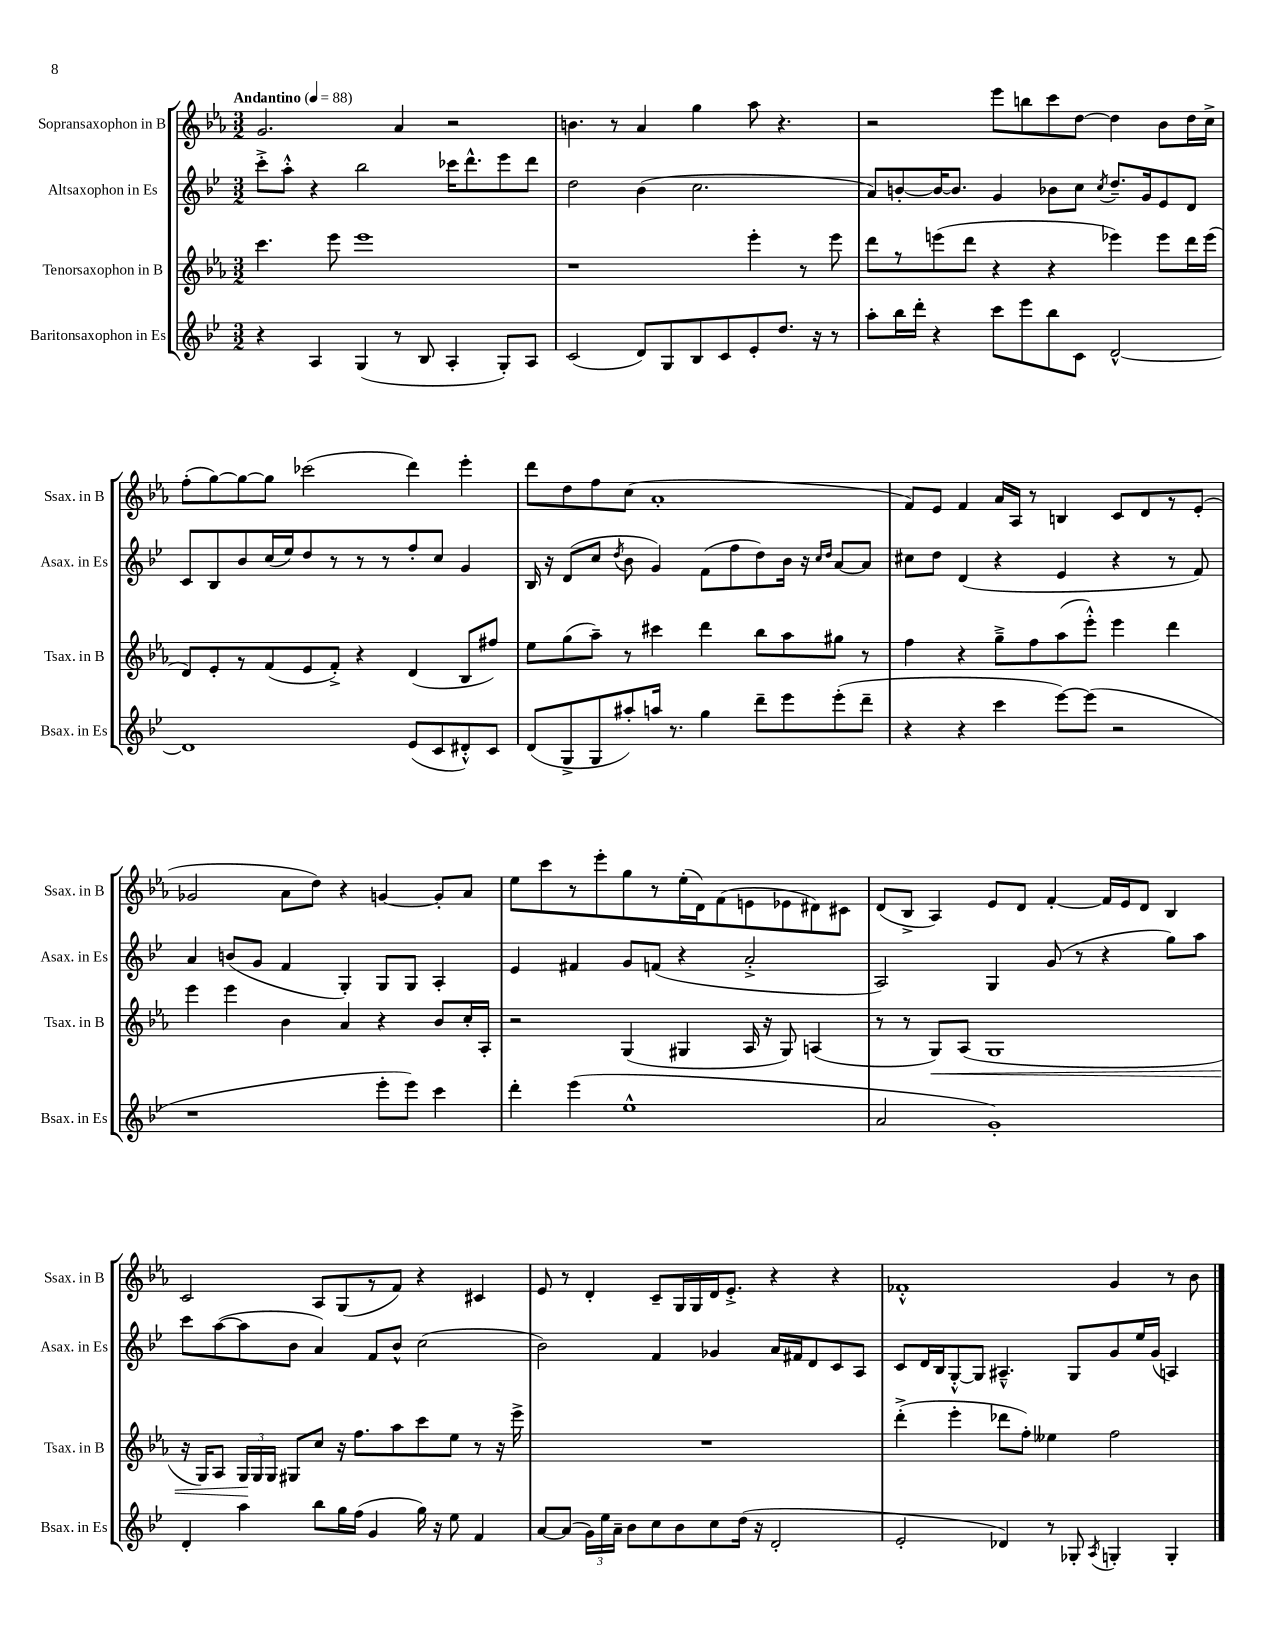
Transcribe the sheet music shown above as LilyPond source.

<<
\new StaffGroup <<
\new Staff = "s0" \with { instrumentName = "Sopransaxophon in B" shortInstrumentName = "Ssax. in B" } {
    \clef treble \key ees \major \numericTimeSignature \time 3/2 \tempo "Andantino" 4 = 88
    \autoBeamOff g'2. aes'4 r2 |
    b'4. r8 aes'4 g''4 aes''8 r4. |
    r2 ees'''8[ b''8 c'''8 d''8]~ d''4 bes'8[ d''16 c''16]-> |
    f''8[-.( g''8~) g''8~ g''8] ces'''2( d'''4) ees'''4-. |
    d'''8[ d''8 f''8 c''8]( aes'1-. |
    f'8[) ees'8] f'4 aes'16[ aes16] r8 b4 c'8[ d'8 r8 ees'8]-.( |
    ges'2 aes'8[ d''8]) r4 g'4~ g'8[-. aes'8] |
    ees''8[ c'''8 r8 ees'''8-. g''8 r8 ees''16-.( d'16) f'8( e'8 ees'8 dis'8) cis'8] |
    d'8[( bes8]-> aes4) ees'8[ d'8] f'4~-. f'16[ ees'16 d'8] bes4 |
    c'2 aes8[ g8( r8 f'8]) r4 cis'4 |
    ees'8 r8 d'4-. c'8[-- g16 g16 d'16 ees'8.]-.-> r4 r4 |
    fes'1-.-^ g'4 r8 bes'8 \bar "|." |
}
\new Staff = "s1" \with { instrumentName = "Altsaxophon in Es" shortInstrumentName = "Asax. in Es" } {
    \clef treble \key bes \major \numericTimeSignature \time 3/2
    \autoBeamOff c'''8[-.-> a''8]-.-^ r4 bes''2 ces'''16[ d'''8.-^ ees'''8 d'''8] |
    d''2 bes'4( c''2. |
    a'8[) b'8~-. b'16~ b'8.] g'4 bes'8[ c''8] \acciaccatura { c''8 } d''8.[-- g'16 ees'8 d'8] |
    c'8[ bes8 bes'8 c''16( ees''16) d''8 r8 r8 r8 f''8-. c''8] g'4 |
    bes16 r16 d'8[( c''8] \acciaccatura { d''8 } bes'8 g'4) f'8[( f''8 d''8) bes'16] r16 \grace { c''16[ d''16] } a'8[~ a'8] |
    cis''8[ d''8] d'4( r4 ees'4 r4 r8 f'8) |
    a'4 b'8[( g'8] f'4 g4-.) g8[ g8] a4-. |
    ees'4 fis'4 g'8[ f'8]( r4 a'2-.-> |
    a2) g4 g'8( r8 r4 g''8[) a''8] |
    c'''8[ a''8~( a''8 bes'8] a'4) f'8[ bes'8]-^ c''2( |
    bes'2) f'4 ges'4 a'16[ fis'16 d'8 c'8 a8] |
    c'8[ d'16 bes16 g8~-.-^ g8] ais4.---^ g8[ g'8 ees''16 g'16]( a4) \bar "|." |
}
\new Staff = "s2" \with { instrumentName = "Tenorsaxophon in B" shortInstrumentName = "Tsax. in B" } {
    \clef treble \key ees \major \numericTimeSignature \time 3/2
    \autoBeamOff c'''4. ees'''8 ees'''1 |
    r1 ees'''4-. r8 ees'''8 |
    d'''8[ r8 e'''8( d'''8] r4 r4 ees'''4) ees'''8[ d'''16 ees'''16]( |
    d'8[) ees'8-. r8 f'8( ees'8 f'8]-.->) r4 d'4( bes8[ fis''8]) |
    ees''8[ g''8( aes''8]--) r8 cis'''4 d'''4 bes''8[ aes''8 gis''8] r8 |
    f''4 r4 g''8[---> f''8 aes''8( ees'''8]-.-^) ees'''4 d'''4 |
    ees'''4 ees'''4 bes'4 aes'4 r4 bes'8[ c''16-. aes16]-. |
    r2 g4( gis4 aes16 r16 gis8) a4( |
    r8 r8 g8[\<) aes8]( g1 |
    r16 g16[) aes8] \tuplet 3/2 { g16[\! g16 g16] } gis8[ c''8] r16 f''8.[ aes''8 c'''8 ees''8] r8 r16 ees'''16-> |
    R1. |
    d'''4-.->( ees'''4-. des'''8[ f''8]-.) eeses''4 f''2 \bar "|." |
}
\new Staff = "s3" \with { instrumentName = "Baritonsaxophon in Es" shortInstrumentName = "Bsax. in Es" } {
    \clef treble \key bes \major \numericTimeSignature \time 3/2
    \autoBeamOff r4 a4 g4( r8 bes8 a4-. g8[-.) a8] |
    c'2( d'8[) g8 bes8 c'8 ees'8-. d''8.] r16 r8 |
    a''8[-. bes''16 d'''16]-. r4 c'''8[ ees'''8 bes''8 c'8] d'2~-^ |
    d'1 ees'8[( c'8 dis'8-.-^) c'8] |
    d'8[( g8-> g8 ais''8-.) a''16] r8. g''4 d'''8[-- ees'''8 ees'''8-.( d'''8]-- |
    r4 r4 c'''4 ees'''8[~) ees'''8]( r2 |
    r1 ees'''8[-. ees'''8]) c'''4 |
    d'''4-. ees'''4( ees''1-^ |
    a'2 g'1-.) |
    d'4-. a''4 bes''8[ g''16 f''16]( g'4 g''16) r16 ees''8 f'4 |
    a'8[~ a'8]( \tuplet 3/2 { g'16[) ees''16 a'16]-- } bes'8[ c''8 bes'8 c''8 d''16]( r16 d'2-. |
    ees'2-. des'4) r8 ges8-. \acciaccatura { a8 } g4-. g4-. \bar "|." |
}
>>
>>
\layout { \context { \Score \remove "Bar_number_engraver" } }
